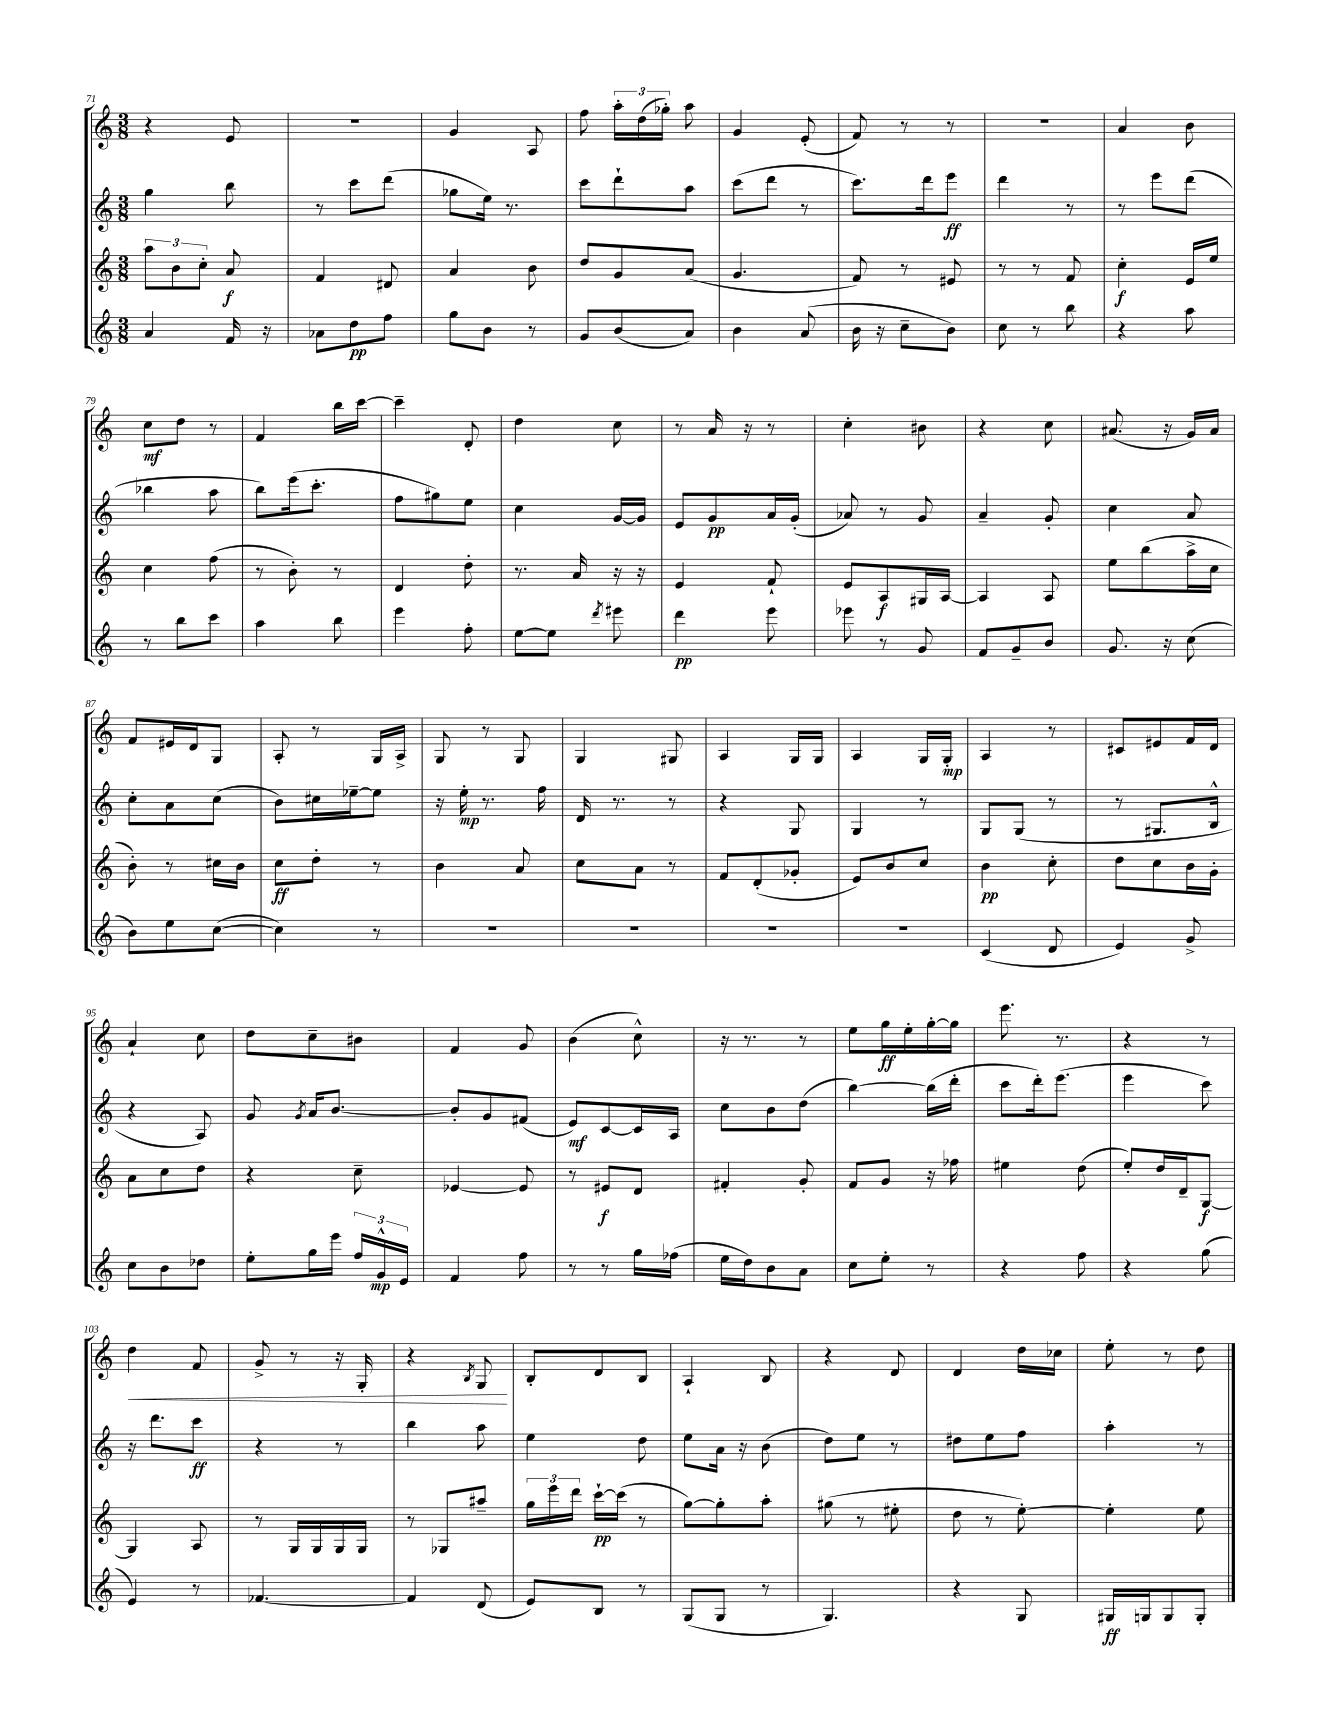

**kern	**kern	**kern	**kern
*staff4	*staff3	*staff2	*staff1
*clefG2	*clefG2	*clefG2	*clefG2
*k[]	*k[]	*k[]	*k[]
*M3/8	*M3/8	*M3/8	*M3/8
4a/	12aa\L	4gg\	4r
.	12b\	.	.
.	12cc'\J	.	.
16f/	8a/	8bb\	8e/
16r	.	.	.
=	=	=	=
8a-\L	4f/	8r	4.r
8dd\	.	8ccc\L	.
8ff\J	8d#/	(8ddd\J	.
=	=	=	=
8gg\L	4a/	8gg-\L	4g/
8b\J	.	16ee\Jk)	.
.	.	8.r	.
8r	8b\	.	8A/
=	=	=	=
8g/L	8dd/L	8ccc\L	8ff\
(8b/	8g/	8ddd`\	24aa'\LL
.	.	.	(24dd\
.	.	.	24gg-'\JJ)
8a/J)	(8a/J	8aa\J	8aa\
=	=	=	=
4b\	4.g/	(8ccc\L	4g/
.	.	8ddd\J	.
(8a/	.	8r	(8e'/
=	=	=	=
16b\	8f/)	8.ccc\L)	8f/)
16r	.	.	.
8cc~\L	8r	.	8r
.	.	16ddd\k	.
8b\J)	8e#/	8eee\J	8r
=	=	=	=
8cc\	8r	4ddd\	4.r
8r	8r	.	.
8bb\	8f/	8r	.
=	=	=	=
4r	4cc'\	8r	4a/
.	.	8eee\L	.
8aa\	16e/LL	(8ddd\J	8b\
.	16ee/JJ	.	.
=	=	=	=
8r	4cc\	4bb-\	8cc\L
8bb\L	.	.	8dd\J
8ccc\J	(8ff\	8aa\	8r
=	=	=	=
4aa\	8r	8bb\L)	4f/
.	8b'\)	(16eee\k	.
.	.	8.ccc'\J	.
8bb\	8r	.	16bb\LL
.	.	.	[16ccc\JJ
=	=	=	=
4eee\	4d/	8ff\L	4ccc~\]
.	.	8gg#\)	.
8ff'\	8dd'\	8ee\J	8d'/
=	=	=	=
[8ee\L	8.r	4cc\	4dd\
8ee\]J	.	.	.
.	16a/	.	.
8qddd/	.	.	.
8eee#\	16r	[16g/LL	8cc\
.	16r	16g/]JJ	.
=	=	=	=
4ddd\	4e/	8e/L	8r
.	.	8g/	16a/
.	.	.	16r
8eee\	8f`/	16a/L	8r
.	.	(16g'/JJ	.
=	=	=	=
8eee-\	8e/L	8a-/)	4cc'\
8r	8A/	8r	.
8g/	16G#/L	8g/	8b#\
.	[16A/JJ	.	.
=	=	=	=
8f/L	4A/]	4a~/	4r
8g~/	.	.	.
8b/J	8A/	8g'/	8cc\
=	=	=	=
8.g/	8ee\L	4cc\	(8.a#/
.	(8bb\	.	.
16r	.	.	16r
(8cc\	16aa^\L	8a/	16g/LL)
.	16cc\JJ	.	16a#/JJ
=	=	=	=
8b\L)	8b'\)	8cc'\L	8f/L
8ee\	8r	8a\	16e#/L
.	.	.	16d/J
([8cc\J	16cc#\LL	(8cc\J	8G/J
.	16b\JJ	.	.
=	=	=	=
4cc\])	8cc\L	8b\L)	8A'/
.	8dd'\J	16cc#\L	8r
.	.	[16ee-~\J	.
8r	8r	8ee-\]J	16G/LL
.	.	.	16A^/JJ
=	=	=	=
4.r	4b\	16r	8G/
.	.	16ee'\	.
.	.	8.r	8r
.	8a/	.	8G/
.	.	16ff\	.
=	=	=	=
4.r	8cc\L	16d/	4G/
.	.	8.r	.
.	8a\J	.	.
.	8r	8r	8G#/
=	=	=	=
4.r	8f/L	4r	4A/
.	(8d'/	.	.
.	8g-'/J	8G/	16G/LL
.	.	.	16G/JJ
=	=	=	=
4.r	8e/L)	4G/	4A/
.	8b/	.	.
.	8cc/J	8r	16G/LL
.	.	.	16G'/JJ
=	=	=	=
(4c/	4b\	8G/L	4A/
.	.	(8G/J	.
8d/	8cc'\	8r	8r
=	=	=	=
4e/)	8dd\L	8r	8c#/L
.	8cc\	8.G#/L	8e#/
8g^/	16b\L	.	16f/L
.	16g'\JJ	16B^^/Jk	16d/JJ
=	=	=	=
8cc\L	8a\L	4r	4a`/
8b\	8cc\	.	.
8dd-\J	8dd\J	8A/)	8cc\
=	=	=	=
8ee'\L	4r	8g/	8dd\L
.	.	8qg/	.
16gg\L	.	16a/LK	8cc~\
16eee\JJ	.	[8.b/J	.
24ff/LL	8cc~\	.	8b#\J
24g^^/	.	.	.
24e/JJ	.	.	.
=	=	=	=
4f/	[4e-/	8b'/]L	4f/
.	.	8g/	.
8ff\	8e-/]	(8f#/J	8g/
=	=	=	=
8r	8r	8e/L)	(4b\
8r	8e#/L	[8c/	.
16gg\LL	8d/J	16c/]L	8cc^^\)
(16ff-\JJ	.	16A/JJ	.
=	=	=	=
16ee\LL	4f#'/	8cc\L	16r
16dd\J)	.	.	8.r
8b\	.	8b\	.
8a\J	8g'/	(8dd\J	8r
=	=	=	=
8cc\L	8f/L	[4bb\)	8ee\L
8ee'\J	8g/J	.	16gg\L
.	.	.	16ee'\
8r	16r	(16bb\]LL	[16gg'\
.	16ff-\	16ddd'\JJ	16gg\]JJ
=	=	=	=
4r	4ee#\	8ccc\L	8.eee\
.	.	16ddd'\k)	.
.	.	(8.eee\J	8.r
8ff\	(8dd\	.	.
=	=	=	=
4r	8ee'/L)	4eee\	4r
.	16dd/L	.	.
.	16d~/J	.	.
(8gg\	[8G/J	8ccc\)	8r
=	=	=	=
4e/)	4G/]	16r	4dd\
.	.	8.ddd\L	.
8r	8A/	8ccc\J	8f/
=	=	=	=
[4.f-/	8r	4r	8g^/
.	16G/LL	.	8r
.	16G/	.	.
.	16G/	8r	16r
.	16G/JJ	.	16G'/
=	=	=	=
4f-/]	8r	4bb\	4r
.	8G-/L	.	.
.	.	.	8qB/
(8d/	8aa#~/J	8aa\	8G/
=	=	=	=
8e/L)	24gg\LL	4ee\	8B'/L
.	24eee\	.	.
.	24ddd\JJ	.	.
8B/J	[16ccc`\LL	.	8d/
.	(16ccc\]JJ	.	.
8r	8r	8dd\	8B/J
=	=	=	=
(8G/L	[8gg\L)	8ee\L	4A`/
8G/J	8gg'\]	16a\Jk	.
.	.	16r	.
8r	8aa'\J	(8b\	8B/
=	=	=	=
4.G/)	(8gg#\	8dd\L)	4r
.	8r	8ee\J	.
.	8ee#'\	8r	8d/
=	=	=	=
4r	8dd\	8dd#\L	4d/
.	8r	8ee\	.
8G/	[8ee'\)	8ff\J	16dd\LL
.	.	.	16cc-\JJ
=	=	=	=
16G#/LL	4ee'\]	4aa'\	8ee'\
16G/J	.	.	.
8G/	.	.	8r
8G'/J	8ee\	8r	8dd\
==	==	==	==
*-	*-	*-	*-
